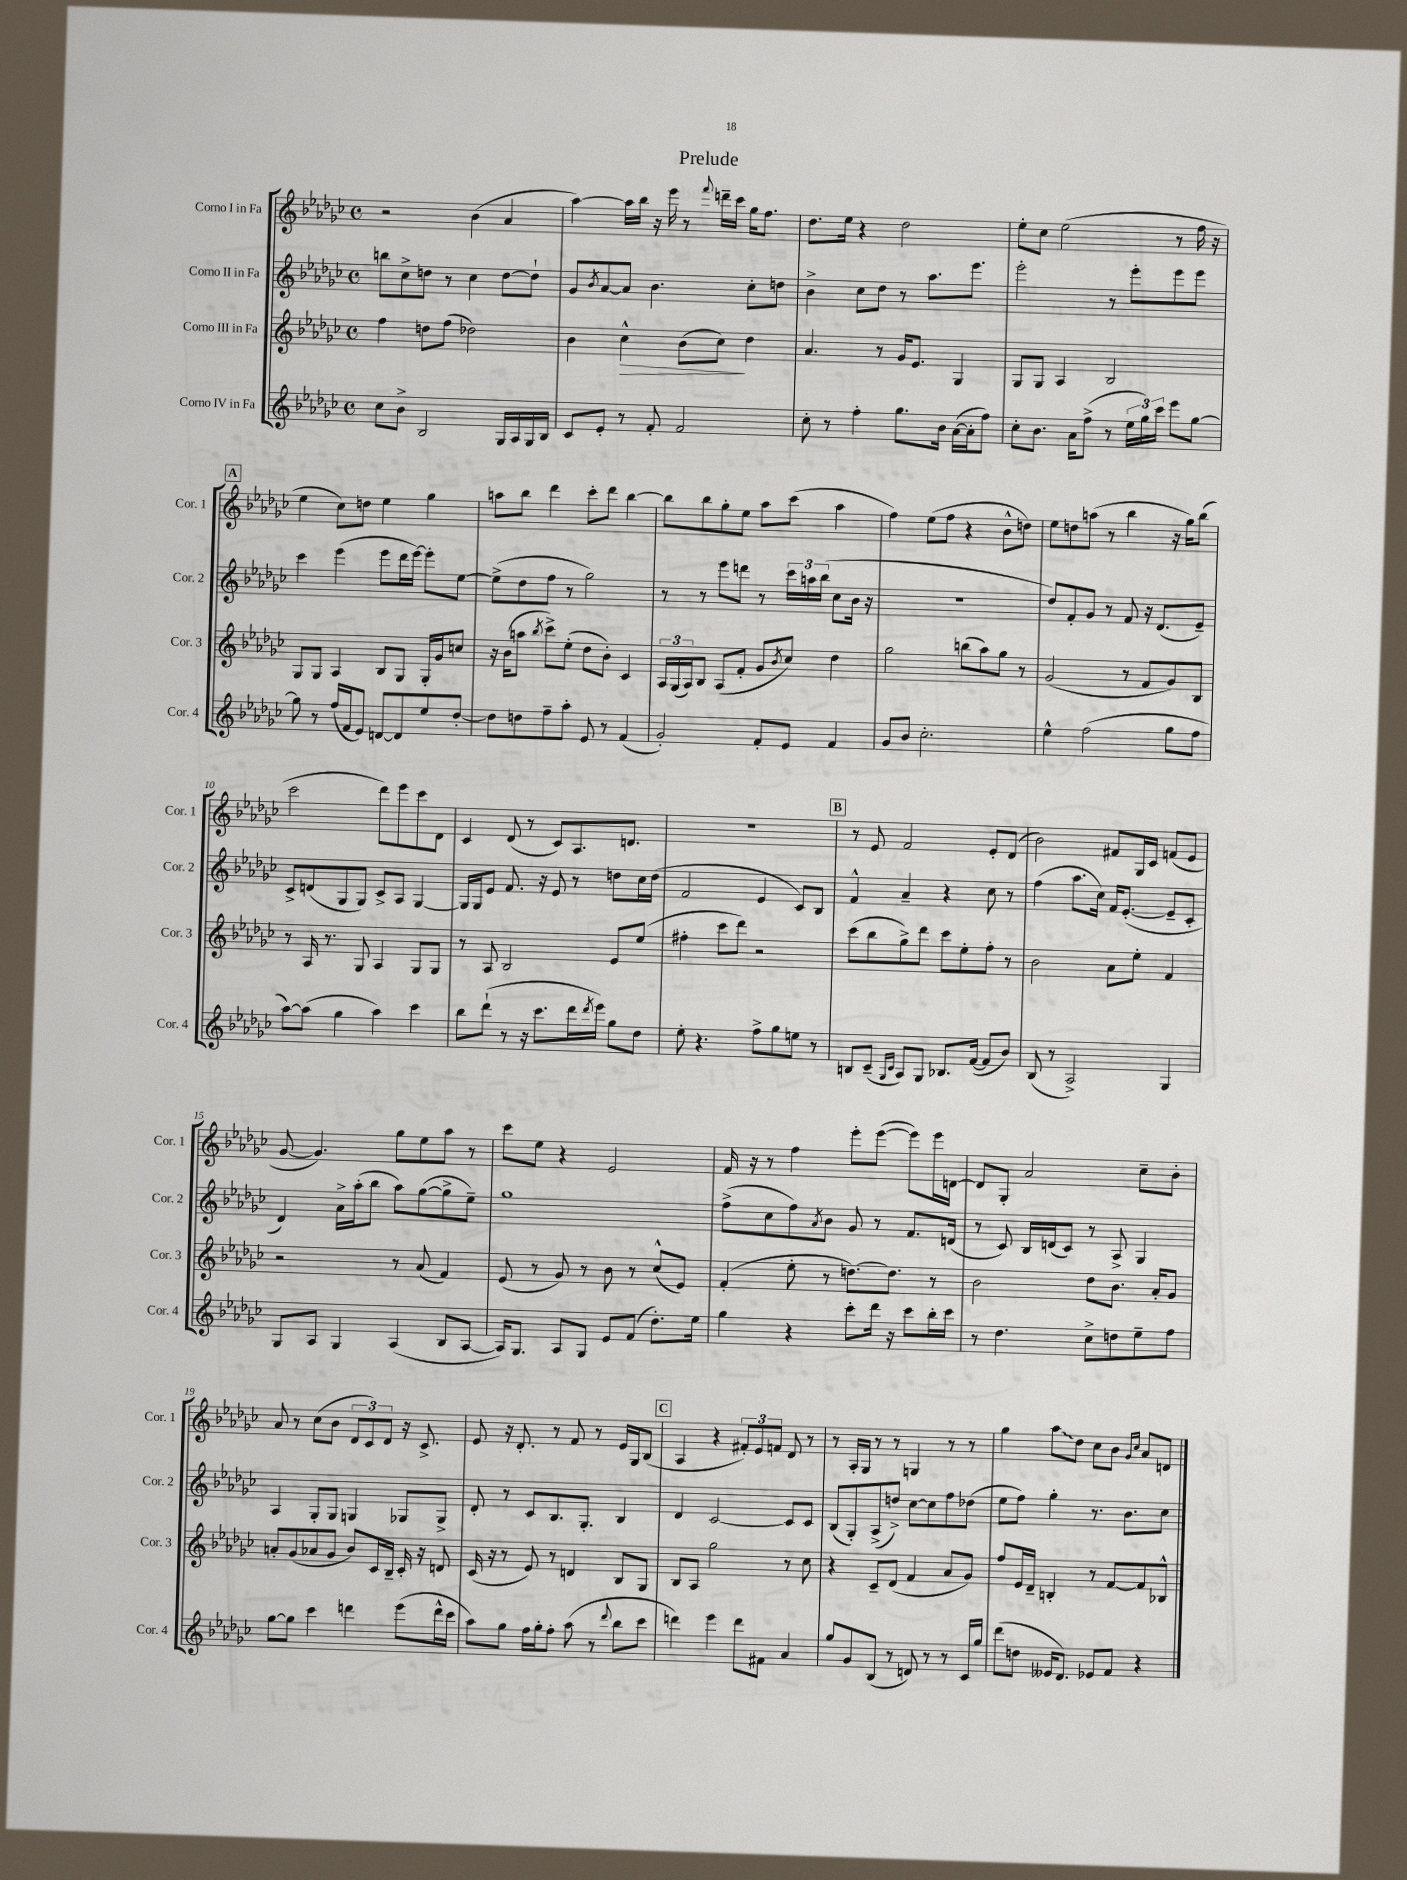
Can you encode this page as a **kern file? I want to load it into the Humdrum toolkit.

**kern	**kern	**kern	**kern
*staff4	*staff3	*staff2	*staff1
*clefG2	*clefG2	*clefG2	*clefG2
*k[b-e-a-d-g-c-]	*k[b-e-a-d-g-c-]	*k[b-e-a-d-g-c-]	*k[b-e-a-d-g-c-]
*M4/4	*M4/4	*M4/4	*M4/4
*met(c)	*met(c)	*met(c)	*met(c)
8cc-	4ff	8bb	2r
8b-^	.	8cc-^	.
2B-	8dd	8dd	.
.	(8ff	8r	.
.	2dd-)	4cc-	(4b-
16G-	.	[8dd	4a-
16A-	.	.	.
16G-	.	8dd`]	.
16B-	.	.	.
=	=	=	=
8c-	4b-	8g-	[4aa-)
.	.	8qb-	.
8e-'	.	[8a-	.
8r	4cc-^^	8a-]	16aa-]
.	.	.	16bb-
8f'	.	4.b-	16r
.	.	.	16eee-
2f	(8b-	.	8r
.	.	.	8qqfff
.	8cc-)	.	16ddd~
.	.	.	16ccc-
.	4dd-	8cc-'	16gg-
.	.	.	8.ff
.	.	8dd	.
=	=	=	=
8cc-'	4.a-	4b-^	8.dd-
8r	.	.	.
.	.	.	16ee-
4ff'	.	8cc-	4r
.	8r	8dd-	.
8.gg-	16g-	8r	2dd-
.	8.e-	.	.
.	.	8.aa-	.
16b-	.	.	.
([16a-	4G-	.	.
16a-']	.	8.eee-	.
8ff)	.	.	.
=	=	=	=
8cc-'	8G-	2eee-'	8ee-'
8.b-	8G-	.	8cc-
.	4A-	.	(2ee-
16a-	.	.	.
(8ff^	.	.	.
8r	2B-	8r	.
24ee-	.	8eee-'	.
24gg-)	.	.	.
24ccc-	.	.	.
8eee-	.	8eee-	8r
[8gg-	.	8eee-	16ff
.	.	.	16r
=	=	=	=
8gg-]	8G-	4ccc-	4ee-
8r	8G-	.	.
(16ff	4A-	(4eee-	8cc-)
16f	.	.	.
8e-)	.	.	8dd
[8d	8B-	8eee-	4ee-
8d]	8G-	16ddd-	.
.	.	[16eee-)	.
8ee-	16G-'	8eee-']	4gg-
.	16g-	.	.
[8dd-'	8cc	[8ee-	.
=	=	=	=
8dd-]	16r	(8ee-^]	8aa
.	(16b-	.	.
8dd	8aa	8dd-	8bb-
.	8qbb-	.	.
8ff~	8ccc-^)	8ff	4ddd-
8aa-'	(8ee-'	8r	.
8e-	8dd-	2gg-)	8ccc-'
8r	8b-')	.	8ddd-
(4f	4c-	.	[4bb-
=	=	=	=
2g-')	24A-	8r	8bb-]
.	(24G-	.	.
.	24A-)	.	.
.	8B-	8r	8bb-
.	(8A-	8eee-	8gg-'
.	8f'	8ddd	8ee-
8f'	8g-	8r	8aa-
.	8qb-	.	.
8e-	8cc-)	24ccc-	(8ccc-
.	.	24aa	.
.	.	(24bb-	.
4f	4dd-	8cc-	4aa-
.	.	16b-	.
.	.	16r	.
=	=	=	=
8g-	2gg-	1r	4ff)
8b-	.	.	.
2.cc-'	.	.	(8ee-
.	.	.	8ff
.	(8bb	.	4r
.	8aa-)	.	.
.	8gg-	.	8b-^^
.	8r	.	8dd)
=	=	=	=
4ee-^^	(2g-	8dd-)	8ee-
.	.	8f'	8dd
(2ff	.	8g-	(8aa
.	.	8r	8r
.	8r	8f	4bb-
.	8f	16r	.
.	.	(8.d-	.
8gg-	8g-)	.	16r
.	.	.	16gg-)
8ff	8B-	8e-~)	(8bb-
=	=	=	=
[8aa-)	8r	8c-^	2ccc-
(8aa-]	16A-	(8d	.
.	8.r	.	.
4gg-	.	8G-	.
.	8G-	8G-)	.
4aa-)	4A-	8c-^	8ddd-)
.	.	8A-	8eee-
4ccc-	8G-	[4G-	8ccc-
.	8G-	.	8d-
=	=	=	=
8bb-	8r	16G-]	4c-
.	.	16G-	.
(8ddd-`	8A-	8e-	.
8r	2B-	8.f	(8d-
16r	.	.	8r
8.ccc-	.	16r	.
.	.	8e-	8c-)
16ddd-	.	8r	8.A-
8qddd-	.	.	.
16eee-)	.	.	.
8gg-	8e-	8dd	.
.	.	.	8.d
8dd-	(8ee-	16cc-	.
.	.	(16dd	.
=	=	=	=
8ee-'	4ff#'	2f	1r
4.r	.	.	.
.	8ccc-	.	.
.	8ddd-)	.	.
8ff^	2r	4e-	.
8gg-	.	.	.
8ee	.	8c-)	.
8r	.	8B-	.
=	=	=	=
8B	(8ccc-	4f^^	8r
(8c-~	8bb-	.	8e-
16qqG-	.	.	.
16qqc-	.	.	.
8A-)	8gg-^)	4a-~	2f
8G-	8ddd-	.	.
8.B-	8ccc-	4r	.
.	8ee-'	.	.
([16f	.	.	.
8f]	8ff'	8cc-	8e-'
8b-)	8r	8r	(8d-
=	=	=	=
(8B-	2b-	(4ff	2b-)
8r	.	.	.
2A-^)	.	8.aa-	.
.	.	16cc-)	.
.	8a-	16f	8f#
.	.	([8.e-'	.
.	8ee-'	.	16G-
.	.	.	16c-
4G-	4f	8e-~]	(8f
.	.	8c-'	8e-
=	=	=	=
8G-	2r	4d-)	[8g-
8A-	.	.	4.g-])
4G-	.	16a-^	.
.	.	(16aa-'	.
.	.	8bb-	.
(4A-	8r	8aa-)	8gg-
.	(8a-	([8gg-	8ee-
8B-	4f)	8gg-^]	8aa-
[8A-	.	8ee-~)	8r
=	=	=	=
16A-])	(8e-	1gg-	8ccc-
8.G-	.	.	.
.	8r	.	8ee-
8A-	8g-)	.	4r
8G-	8r	.	.
8e-	8b-	.	2e-
(8f	8r	.	.
8.dd-')	(8cc-^^	.	.
.	8e-)	.	.
16ee-	.	.	.
=	=	=	=
4gg-	(4f'	(8ff^	16f
.	.	.	16r
.	.	8cc-	8r
4r	8ee-'	8ff)	4ff
.	.	8qa-	.
.	8r	8b-	.
8ccc-'	[8.dd)	8g-	8eee-'
16ddd-	.	8r	([8eee-
16r	8.dd]	.	.
8ccc-	.	8.f	8eee-])
16bb-'	8r	.	16eee-
16ccc-	.	(16d	[16d
=	=	=	=
8r	2b-	8r	8d]
4.dd-	.	8c-)	8G-'
.	.	16B-	2a-
.	.	(16d	.
.	.	8c-)	.
8cc-^	8dd-	8r	.
8dd	8.b-	8A-^	.
8ee-~	.	4G-	8cc-~
.	16a-'	.	.
8ff	8g-	.	8b-'
=	=	=	=
[8gg-	8a'	4A-	8a-
8gg-]	(8g-	.	8r
4ccc-	8a-	8G-'	(8cc-
.	8g-	8G-	8b-
4ddd	8b-)	4G	12d-
.	.	.	12c-)
.	16c-	.	.
.	.	.	12d-
.	16B-~	.	.
(8eee-	16c-'	8G-	16r
.	16r	.	8.c-^
16ddd^^	8d	8G-^	.
16ccc-	.	.	.
=	=	=	=
8aa-)	(16c-	8d-'	8e-
.	16r	.	.
8gg-	8r	8r	16r
.	.	.	8.d-'
16ff	8e-)	8c-	.
16gg-'	.	.	.
8ff'	8r	8.B-	8r
(8aa-	4d	.	8f
.	.	8.G-'	.
8r	.	.	8r
8qqddd-	.	.	.
8bb-	8B-	4B-	16e-
.	.	.	16G-
8ccc-	8G-	.	(8B-
=	=	=	=
4ddd)	8B-	4d-	4A-
.	8A-	.	.
4eee-	2gg-	[2c-	4r
8ddd	.	.	12f#')
.	.	.	12e-
8f#	.	.	.
.	.	.	12f
4a-	8r	8c-]	8d-
.	8cc-	8c-	8r
=	=	=	=
8gg-	4r	(8B-	8r
8g-	.	8G-')	16A-'
.	.	.	16G-
(8B-	8c-~	(8A-^	8r
8r	(8d-	8dd^)	8r
8d)	4f	[8cc-	4G
8r	.	8cc-]	.
8r	8a-	8ff	8r
16c-	8g-)	(8dd-	8r
16gg-	.	.	.
=	=	=	=
(8ddd-	8ff	8ee-	4gg-
8dd	16e-	8ff)	.
.	16d-~	.	.
16e--	4B'	4gg-'	8aa-
8.d-)	.	.	.
.	.	.	8dd-
8e-	8r	8.r	8cc-
8f	[8f	.	8b-
.	.	8.b-	.
.	.	.	16qqg-
.	.	.	16qqcc-
4r	8f]	.	8a-
.	8B-^^	8cc-	8d
==	==	==	==
*-	*-	*-	*-
